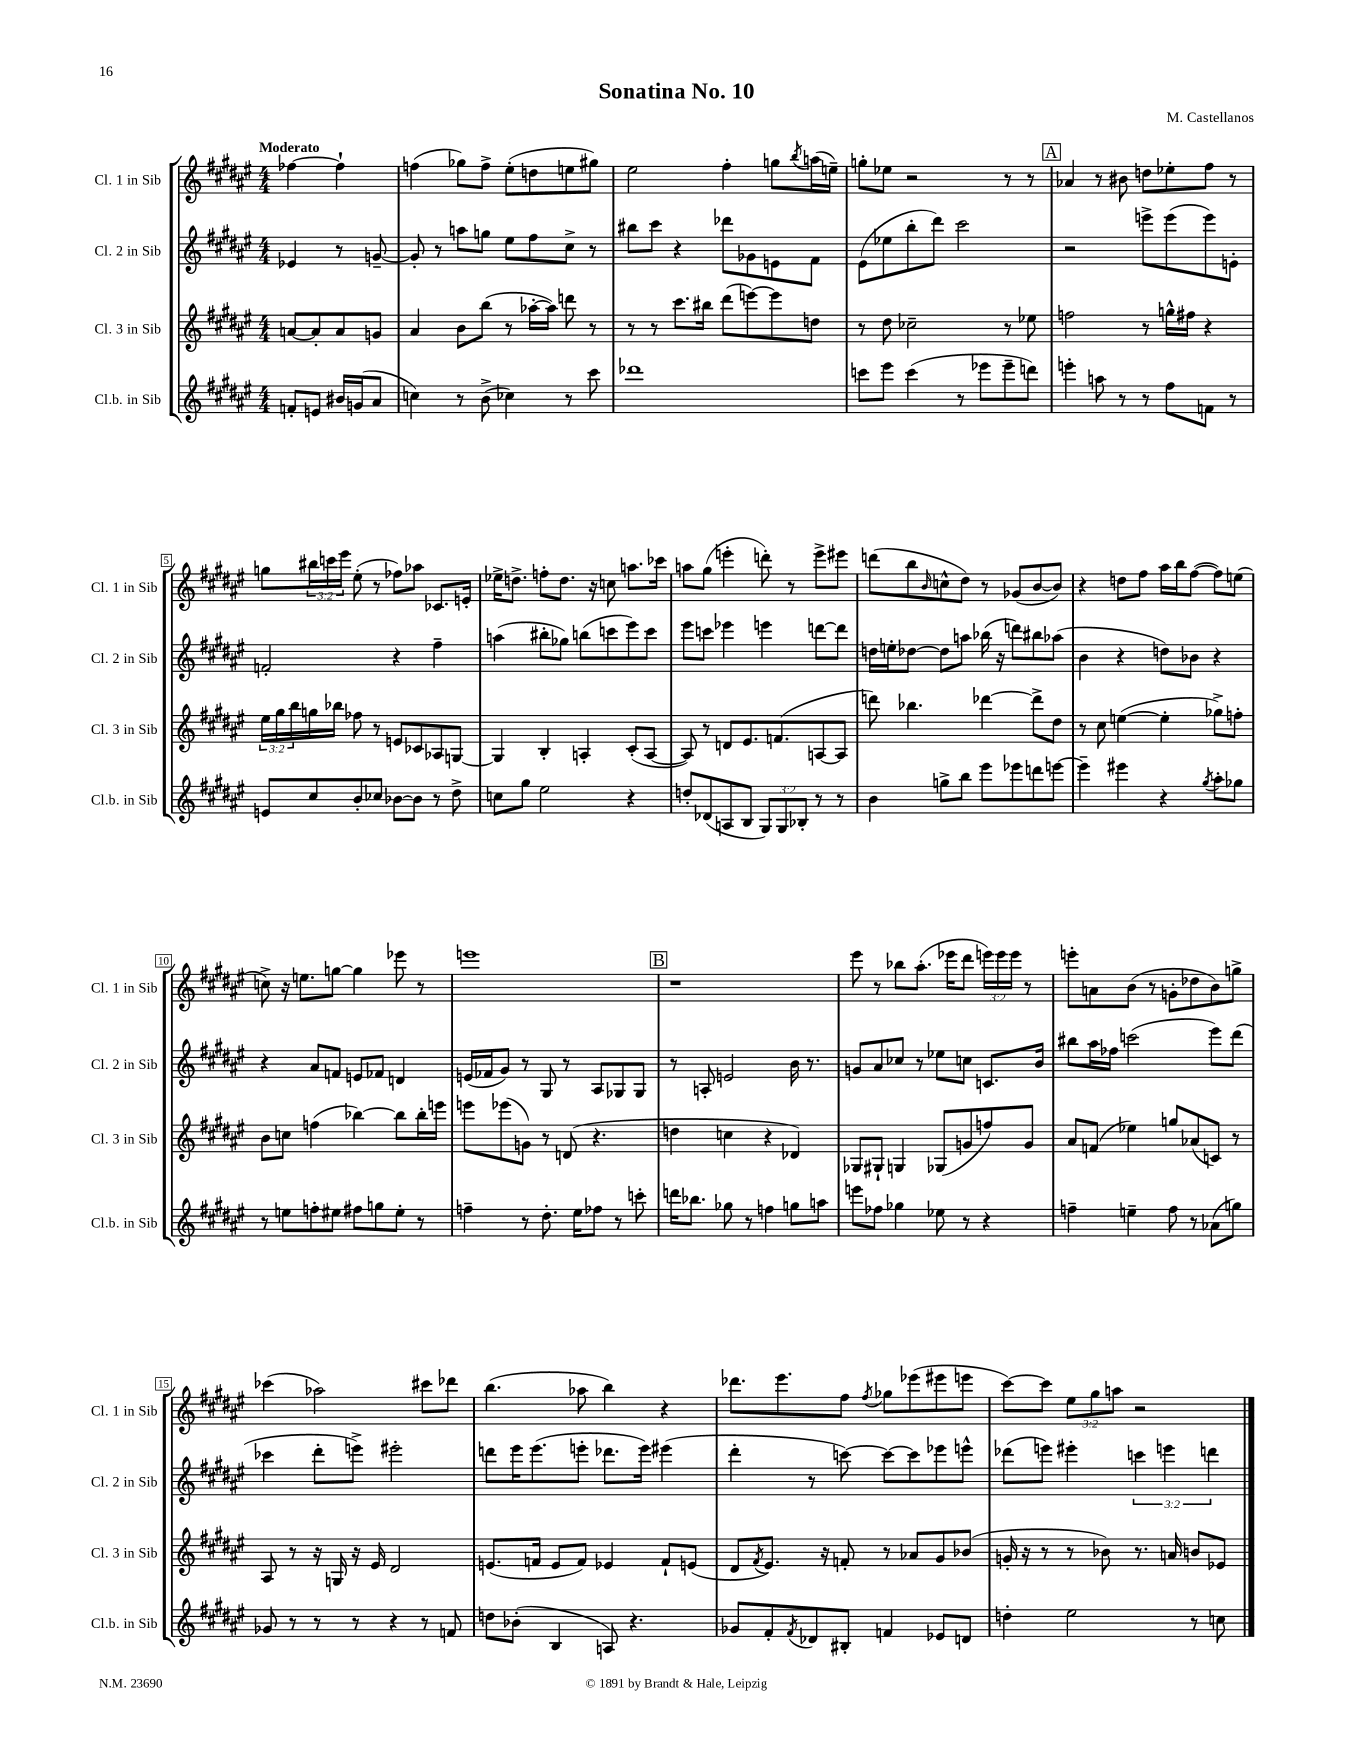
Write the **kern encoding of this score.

**kern	**kern	**kern	**kern
*staff4	*staff3	*staff2	*staff1
*clefG2	*clefG2	*clefG2	*clefG2
*k[f#c#g#d#a#e#]	*k[f#c#g#d#a#e#]	*k[f#c#g#d#a#e#]	*k[f#c#g#d#a#e#]
*M4/4	*M4/4	*M4/4	*M4/4
8f'	[8a	4e-	[4ff-
8e	8a']	.	.
16b#	8a	8r	4ff-`]
(16g	.	.	.
8a#	8g	[8g~	.
=	=	=	=
4cc)	4a#	8g']	(4ff
.	.	8r	.
8r	8b	8aa	8gg-)
(8b^	(8bb	8gg	8ff^
4cc-)	8r	8ee#	(8ee#'
.	[16aa-'	8ff#	8dd
.	16aa-])	.	.
8r	8ddd	8cc#^	8ee
8ccc#	8r	8r	8gg#)
=	=	=	=
1ddd-	8r	8bb#	2ee#
.	8r	8ccc#	.
.	8.ccc#	4r	.
.	16bb#	.	.
.	(8ddd#	8ddd-	4ff#'
.	[8eee)	8g-	.
.	8eee]	8e	8gg
.	.	.	8qbb
.	8dd	8f#	(16aa
.	.	.	16ee~)
=	=	=	=
8ccc	8r	(8e#	8gg'
8eee#	8dd#	8ee-	8ee-
(4ccc	2cc-~	8bb'	2r
.	.	8ddd#)	.
8r	.	2ccc#	.
8eee-	.	.	.
8eee-~	8r	.	8r
8ddd)	8ee-	.	8r
=	=	=	=
4eee'	2ff	2r	4a-
8aa	.	.	8r
8r	.	.	8b#
8r	8r	8eee^	8dd
8ff#	16gg^^	(8eee	8ee-'
.	16ff#	.	.
8f	4r	8eee)	8ff#
8r	.	8e'	8r
=	=	=	=
8e	24ee#	2f'	8gg
.	24gg#	.	.
.	24bb	.	.
8cc#	16gg	.	24bb#
.	.	.	24ccc
.	16bb-	.	.
.	.	.	24eee#
8b'	8ff-	.	(8ee#'
8cc-	8r	.	8r
[8b-	8e	4r	8ff-)
8b-]	8c-	.	8aa-
8r	8A-	4ff#~	8.c-
8dd#^	[8G	.	.
.	.	.	16e'
=	=	=	=
8cc	4G]	(4aa	16ee-^
.	.	.	8.dd^
8gg#	.	.	.
2ee#	4B'	8bb#'	8ff'
.	.	8gg-)	8.dd
.	4A'	(8bb	.
.	.	.	16r
.	.	8ccc	8cc
4r	(8c#'	8eee#)	8.aa
.	[8A	8ccc	.
.	.	.	16ccc-
=	=	=	=
8dd'	8A])	8eee#	8aa
(8d-	8r	8ccc	(8gg#
8A	8d	4eee-	4eee'
8B	8.e#	.	.
12G#)	.	4eee	8ddd')
.	(8.f	.	.
12G#	.	.	.
.	.	.	8r
12B-'	.	.	.
8r	[8A	[8ddd	8eee^
8r	8A]	8ddd]	8eee#
=	=	=	=
4b	8ddd)	16dd	(8ddd
.	.	16ee'	.
.	4.bb-	[8dd-	8bb
.	.	.	16qqb
8gg^	.	8dd-]	8cc^^
8bb	.	8aa	8dd#)
8eee#	[4ddd-	(16bb-	8r
.	.	16r	.
8eee-	.	8ddd)	(8g-
8ddd	8ddd-^]	8bb#	[8b
[8eee	8dd#	(8aa-	8b])
=	=	=	=
4eee~]	8r	4b	4r
.	8cc#	.	.
4eee#	([4ee	4r	8dd
.	.	.	8ff#
4r	4ee']	8dd)	16aa#
.	.	.	16bb
.	.	8b-	([8ff#
8qgg#	.	.	.
8aa#'	8gg-^)	4r	8ff#])
8gg-	8ff'	.	(8ee
=	=	=	=
8r	8b	4r	8cc^)
8ee	8cc	.	16r
.	.	.	8.ee
8ff'	(4ff	8a#	.
8ee#	.	8f	[8gg
8ff#	[4bb-)	8e	4gg]
8gg	.	8f-	.
8ee#'	8bb-]	4d	8eee-
8r	16bb-'	.	8r
.	16eee	.	.
=	=	=	=
4ff~	8eee	(16e	1eee
.	.	16f-	.
.	(8eee-	8g#)	.
8r	8g)	8r	.
8.dd#'	8r	8G#	.
.	(8d	8r	.
16ee#	.	.	.
8ff-	4.r	8A#	.
8r	.	8G-	.
8ccc'	.	8G-	.
=	=	=	=
16ddd	4dd	8r	1r
8.bb-	.	.	.
.	.	8A'	.
8gg-	4cc	2e	.
8r	.	.	.
4ff	4r	.	.
8gg	4d-)	16b	.
.	.	8.r	.
8aa	.	.	.
=	=	=	=
8eee	8G-	8g	8eee#
8ff-	8G#`	8a#	8r
4gg-	4G	8cc-	8bb-
.	.	8r	(8.aa#'
8ee-	(8G-	8ee-	.
.	.	.	16eee-
8r	8g	8cc	8ddd#
4r	8ff)	8.c	24eee)
.	.	.	24eee
.	.	.	24eee
.	8g	.	8r
.	.	16b	.
=	=	=	=
4ff~	8a#	8bb#	8eee'
.	(8f	16aa#	8a
.	.	16ff-	.
4ee~	4ee-)	(2ccc	(8b
.	.	.	8r
8ff	8gg	.	8g'
8r	(8a-	.	8dd-
(8a-	8c)	8eee#)	8b)
8gg)	8r	(8ddd#	8gg^
=	=	=	=
8g-	8A#	4ccc-	(4ccc-
8r	8r	.	.
8r	16r	8ddd#'	2aa-)
.	16G	.	.
8r	16r	8eee^)	.
.	16e#	.	.
4r	2d#	2eee#'	.
8r	.	.	8ccc#
8f	.	.	8ddd-
=	=	=	=
8dd	(8.e	8ddd	(4.bb
(8b-'	.	16eee#	.
.	16f	(8.eee#	.
4B	8e	.	.
.	8f)	8eee'	8aa-
8A)	4e-	8.ddd-	4bb)
4.r	.	.	.
.	.	16eee)	.
.	8f`	(4eee#	4r
.	(8e	.	.
=	=	=	=
8g-	8d#	4ddd#'	8.ddd-
.	8qf#	.	.
8f#'	8.e#)	.	.
.	.	.	8.eee#
8qf#	.	.	.
8d-	.	8r	.
.	16r	.	.
8B#'	8f'	[8ccc)	8ff#
.	.	.	8qff#
4f	8r	8ccc_	8gg-
.	8a-	8ccc]	(8eee-
8e-	8g#	8eee-	8eee#
8d	(8b-	8eee^^	8eee
=	=	=	=
4dd'	16g'	(8ddd-	[8ccc#)
.	16r	.	.
.	8r	8eee)	8ccc#]
2ee#	8r	4eee#'	12ee#
.	.	.	12gg#
.	8b-)	.	.
.	.	.	12aa
.	8.r	6ccc	2r
.	.	6eee	.
.	16a	.	.
8r	8b	.	.
.	.	6ddd	.
8cc	8e-	.	.
==	==	==	==
*-	*-	*-	*-
